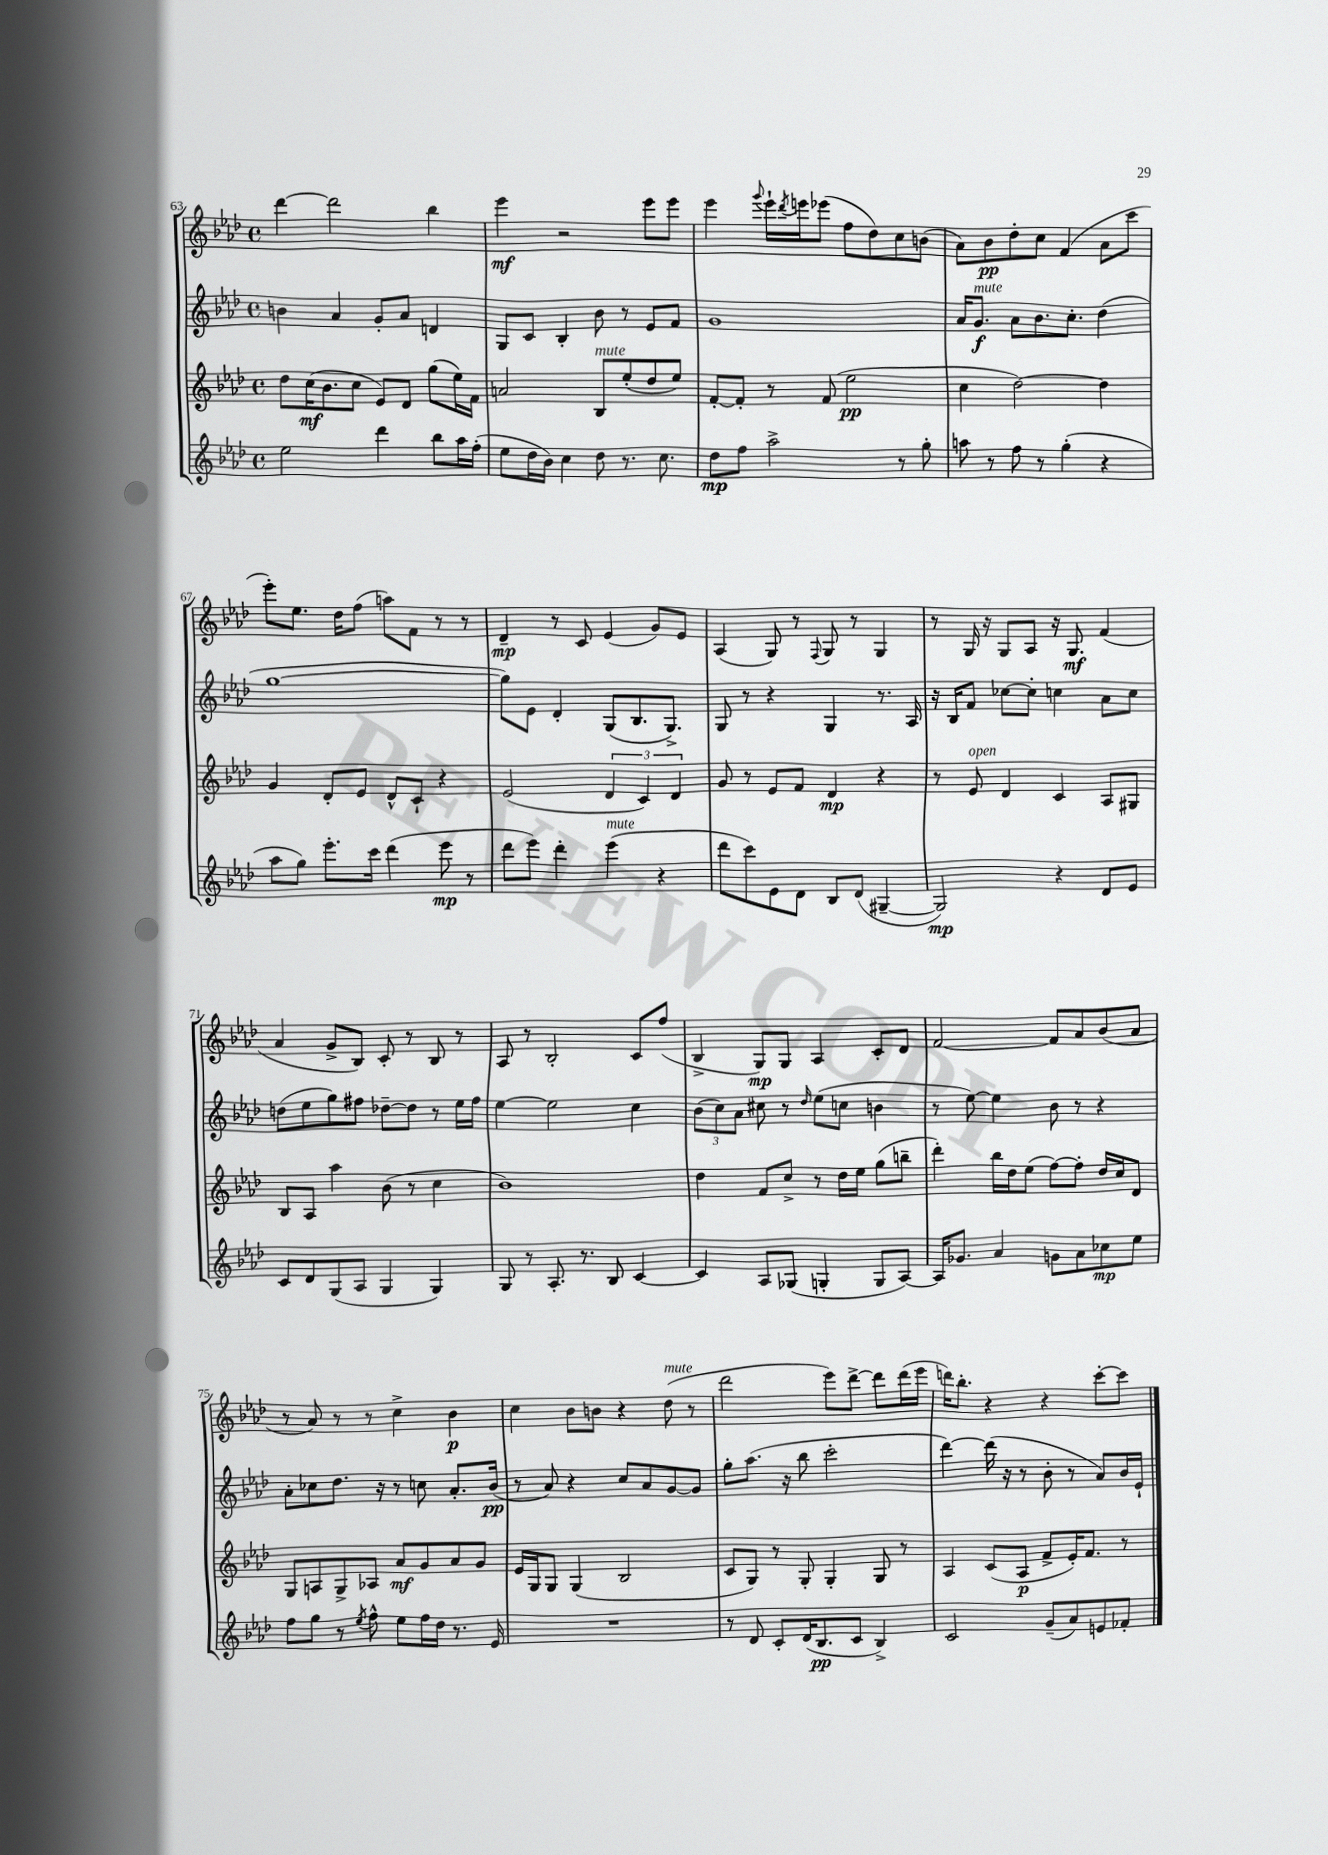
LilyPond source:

<<
\new StaffGroup <<
\new Staff = "s0" {
    \clef treble \key aes \major \defaultTimeSignature \time 4/4
    des'''4~ des'''2 bes''4 |
    ees'''4\mf r2 ees'''8 ees'''8 |
    ees'''4 \appoggiatura { g'''8 } ees'''16-! \acciaccatura { des'''8 } e'''16 ees'''8( f''8 des''8) c''8 b'8( |
    aes'8) bes'8\pp des''8-. c''8 f'4( aes'8 c'''8 |
    ees'''8-.) ees''8. des''16 f''8( a''8) f'8 r8 r8 |
    des'4--\mp r8 c'8 ees'4( g'8) ees'8 |
    aes4( g8) r8 \appoggiatura { f8 } g8 r8 g4 |
    r8 g16 r16 g8 aes8 r16 g8.\mf f'4( |
    aes'4 g'8-> bes8) c'8-. r8 bes8 r8 |
    aes8 r8 bes2-. c'8 f''8( |
    bes4-> g8\mp) g8 aes4 c'8-. des'8 |
    f'2~ f'8 aes'8 bes'8( aes'8 |
    r8 aes'8) r8 r8 c''4-> bes'4\p |
    c''4 bes'8 b'8 r4 des''8^\markup { \italic "mute" }( r8 |
    des'''2 ees'''8) des'''8~-> des'''8 des'''16( ees'''16 |
    d'''16) bes''8.-. r4 r4 c'''8~-. c'''8 \bar "|." |
}
\new Staff = "s1" {
    \clef treble \key aes \major \defaultTimeSignature \time 4/4
    b'4 aes'4 g'8-. aes'8 d'4 |
    g8 c'8 bes4-. bes'8 r8 ees'8 f'8 |
    g'1 |
    aes'16 g'8.\f^\markup { \italic "mute" } aes'8 bes'8. c''8.-. des''4( |
    g''1~ |
    g''8) ees'8 des'4-. g8( bes8. g8.->) |
    g8 r8 r4 g4 r8. aes16 |
    r16 bes16 f'8 ces''8~ ces''8-. c''4 aes'8 c''8 |
    d''8( ees''8 g''8) fis''8 des''8~-- des''8 r8 ees''16 fis''16 |
    ees''4~ ees''2 c''4 |
    \tuplet 3/2 { bes'8( c''8) aes'8 } cis''8 r8 \grace { des''16 } ees''8( c''8 b'4 |
    r8 ees''8~) ees''4 bes'8 r8 r4 |
    aes'8-. ces''8 des''8. r16 r8 c''8 aes'8.-. bes'16\pp( |
    r8 aes'8) r4 c''8 aes'8 g'8~ g'8 |
    g''8-. aes''8.( r16 bes''8 c'''2-. |
    des'''4~) des'''16( r16 r8 bes'8-. r8 aes'8) bes'16 ees'16-! \bar "|." |
}
\new Staff = "s2" {
    \clef treble \key aes \major \defaultTimeSignature \time 4/4
    des''8 c''16\mf( bes'8. c''8 ees'8) des'8 g''8( ees''16) f'16 |
    a'2 bes8^\markup { \italic "mute" } ees''8-.( des''8 ees''8) |
    f'8~-. f'8-. r8 f'8( ees''2\pp |
    c''4 des''2~) des''4 |
    g'4 des'8-. ees'8 des'8-^ c'8-! r4 |
    ees'2( \tuplet 3/2 { des'4 c'4) des'4 } |
    g'8 r8 ees'8 f'8 des'4\mp r4 |
    r8 ees'8^\markup { \italic "open" } des'4 c'4 aes8 gis8 |
    bes8 aes8 aes''4 bes'8( r8 c''4 |
    bes'1) |
    des''4 f'8 c''8-> r8 des''16 ees''16 g''8( b''8-- |
    des'''4-.) bes''16 des''16 ees''8( f''8~) f''8-. des''16 c''16 des'8 |
    g8 a8 g8-> aes8 aes'8\mf g'8 aes'8 g'8 |
    ees'16 g16 g8 g4( bes2 |
    c'8 g8) r8 g8-. g4-. g8 r8 |
    aes4 c'8( aes8\p f'8-> ees'16-.) f'8. r8 \bar "|." |
}
\new Staff = "s3" {
    \clef treble \key aes \major \defaultTimeSignature \time 4/4
    ees''2 des'''4 bes''8 aes''16 f''16-.( |
    ees''8 des''16 bes'16) c''4 des''8 r8. c''8. |
    des''8\mp f''8 aes''2-> r8 g''8-. |
    a''8 r8 f''8 r8 g''4-.( r4 |
    aes''8 g''8) ees'''8.-. c'''16 des'''4( ees'''8\mp r8 |
    des'''8 ees'''8) des'''4-. ees'''4^\markup { \italic "mute" }( r4 |
    des'''8 c'''8) ees'8 des'8 bes8 des'8( gis4~-- |
    gis2\mp) r4 des'8 ees'8 |
    c'8 des'8 g8( aes8 g4 g4) |
    g8 r8 aes8.-. r8. bes8 c'4~ |
    c'4 aes8 ges8( g4-. g8 aes8~) |
    aes16 ges'8. aes'4 g'8 aes'8 ces''8\mp ees''8 |
    f''8 g''8 r8 \acciaccatura { ees''8 } f''8-^ ees''8 f''16 des''16 r8. ees'16 |
    R1 |
    r8 des'8 c'8-. des'16( bes8.\pp c'8 bes4->) |
    c'2 g'8--( aes'8) e'8 fes'8-. \bar "|." |
}
>>
>>
\layout { \context { \Score currentBarNumber = #63 } }
